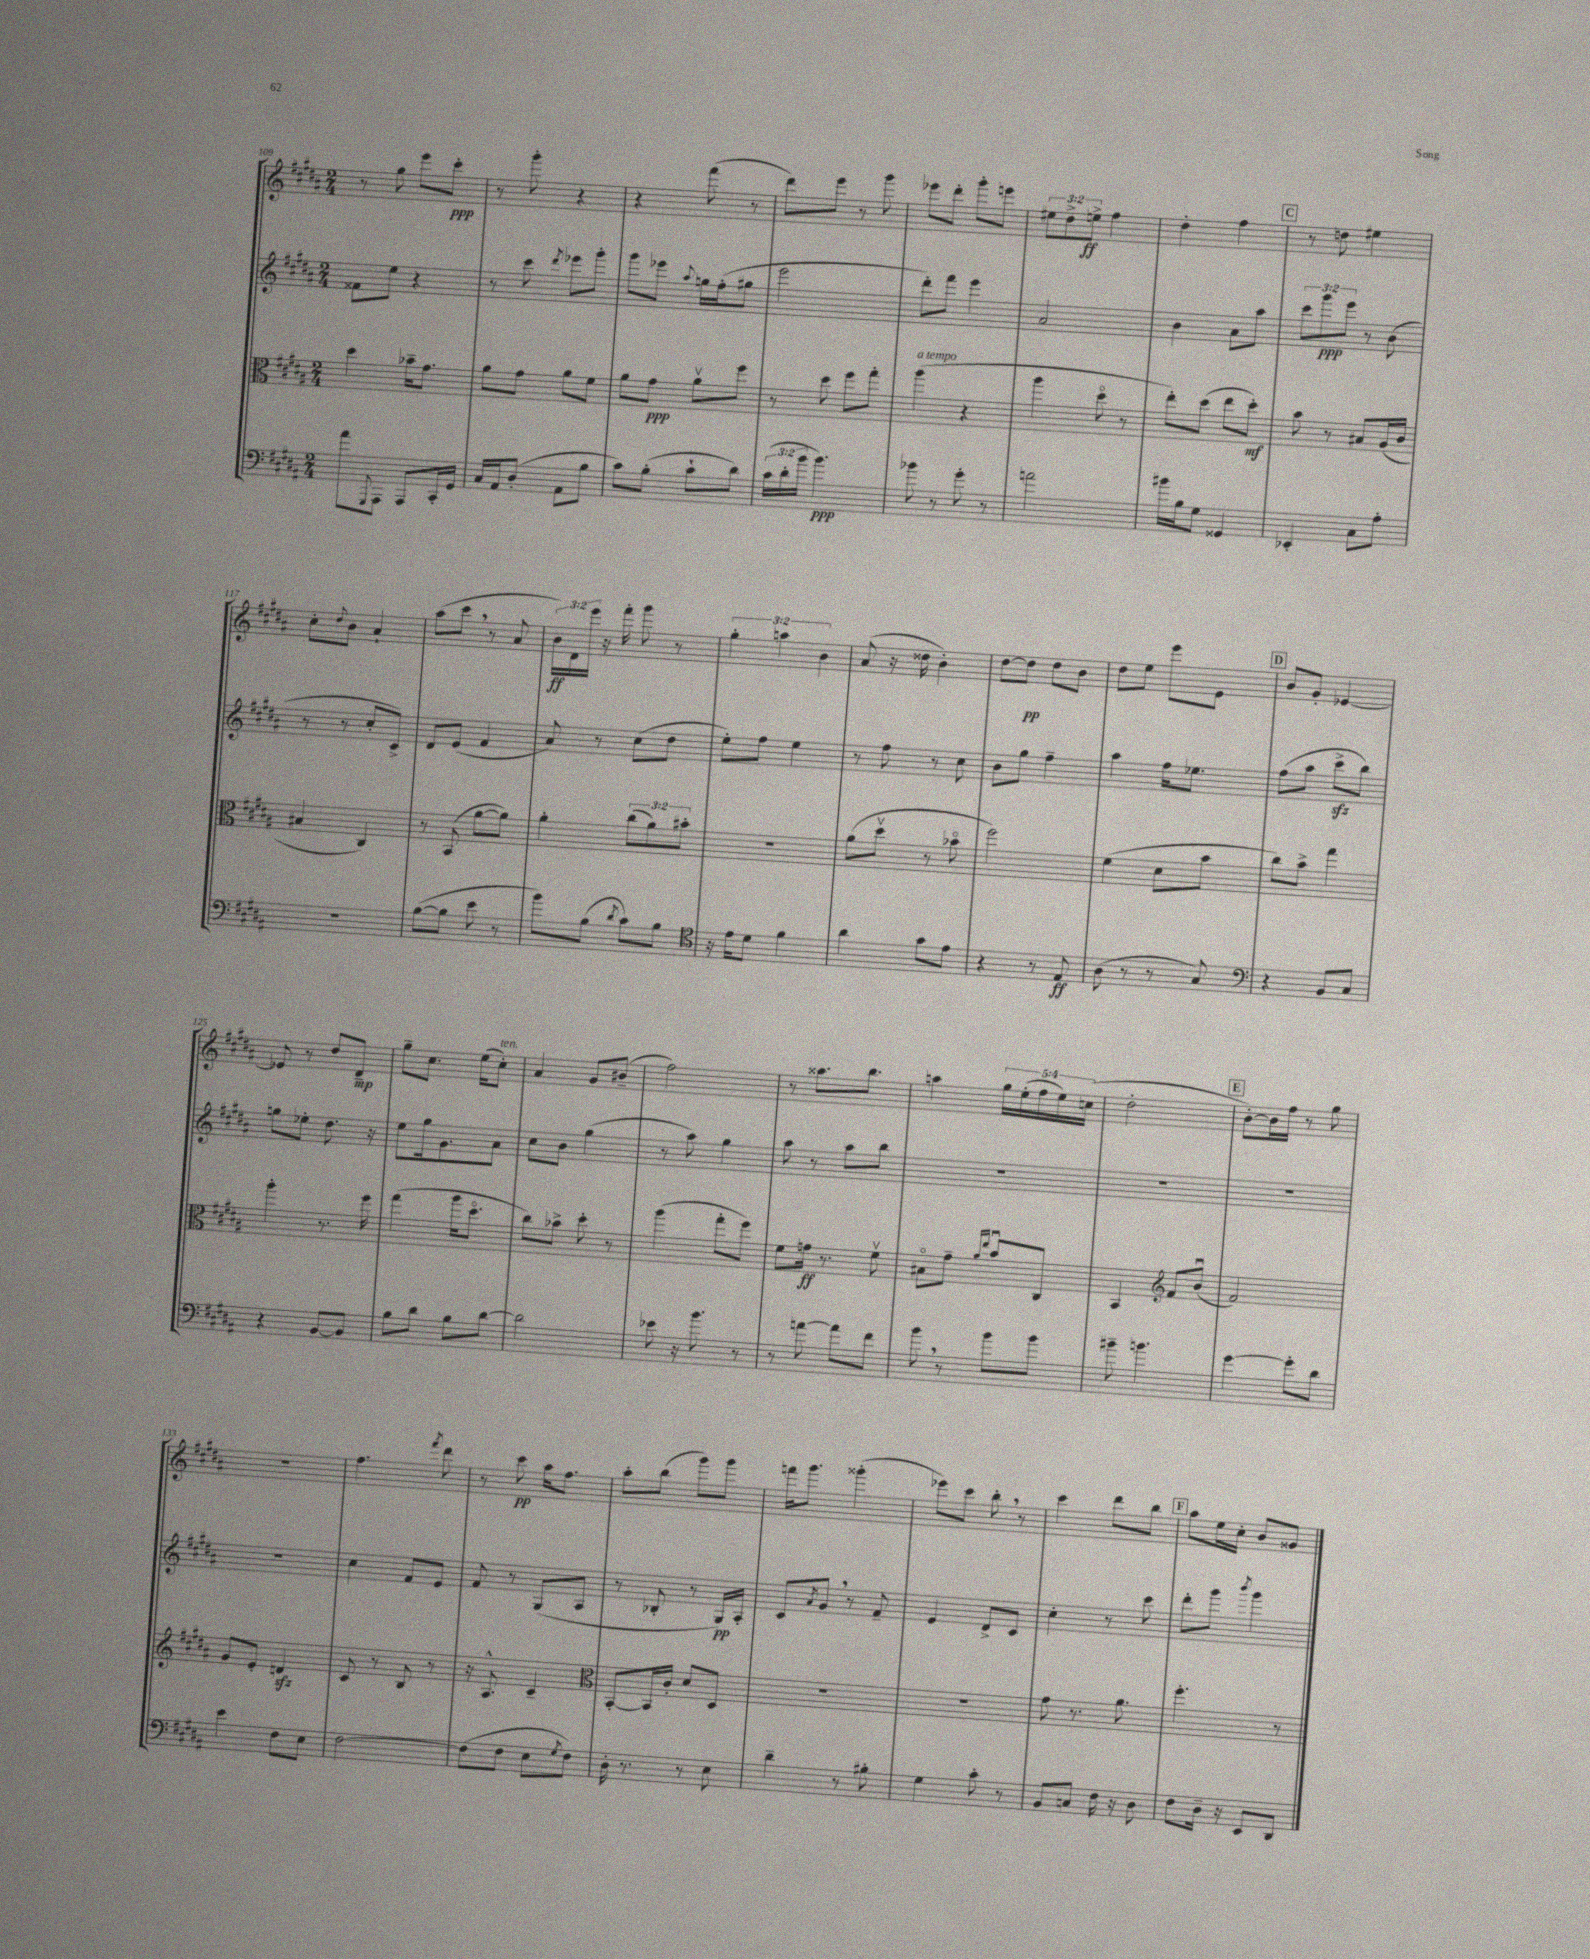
<<
\new StaffGroup <<
\new Staff = "s0" {
    \clef treble \key b \major \numericTimeSignature \time 2/4 \override Staff.TupletNumber.text = #tuplet-number::calc-fraction-text
    r8 gis''8 e'''8 cis'''8-.\ppp |
    r8 gis'''8-. r4 |
    r4 fis'''8( r8 |
    dis'''8) e'''8 r8 gis'''8 |
    ees'''8 dis'''8-. gis'''8-. e'''8 |
    \tuplet 3/2 { eis''8 dis''8-> e''8->\ff } fis''4 |
    dis''4-. fis''4 |
    \mark \markup { \box "C" } r8 d''8 eis''4 |
    cis''8-. \appoggiatura { dis''8 } b'8 ais'4-! |
    ais''8( cis'''8 \breathe r8 ais'8 |
    \tuplet 3/2 { b'16\ff) dis'16 e'''16 } r16 fis'''16-. gis'''8 r8 |
    \tuplet 3/2 { gis''4-. a''4 b'4 } |
    ais'8( r16 disis''16 b'4-.) |
    dis''8~ dis''8\pp dis''8 b'8 |
    dis''8 e''8 e'''8 e'8 |
    \mark \markup { \box "D" } b'8 gis'8-. ees'4~ |
    ees'8 r8 dis''8 dis'8--\mp |
    gis''8-- cis''8. e''16( cis''8-.^\markup { \italic "ten." }) |
    ais'4 gis'8 bis'8--( |
    fis''2) |
    r8 aisis''8. b''8. |
    a''4 \tuplet 5/4 { gis''16 e''16-.( fis''16 e''16) c''16( } |
    dis''2-. |
    \mark \markup { \box "E" } b'8~-.) b'16 fis''16 r8 gis''8 |
    r2 |
    fis''4. \acciaccatura { fis'''8 } dis'''8 |
    r8 cis'''8\pp ais''16 fis''8. |
    ais''8-. b''8( gis'''8) gis'''8 |
    f'''16 gis'''8. gisis'''4-.( |
    ees'''8) cis'''8 b''8-. \breathe r8 |
    cis'''4 dis'''8 b''8 |
    \mark \markup { \box "F" } ais''8 e''16 cis''16-. b'8 gisis'8 \bar "|." |
}
\new Staff = "s1" {
    \clef treble \key b \major \numericTimeSignature \time 2/4 \override Staff.TupletNumber.text = #tuplet-number::calc-fraction-text
    fisis'8 e''8 r4 |
    r8 cis'''8 \acciaccatura { dis'''8 } ees'''8 gis'''8-. |
    gis'''8 ees'''8 \appoggiatura { ais''8 } g''16 fis''16-.( gis''8 |
    e'''2 |
    dis'''8-.) fis'''8 e'''4 |
    ais'2 |
    b'4 ais'8 ais''8 |
    \mark \markup { \box "C" } \tuplet 3/2 { cis'''8 gis'''8\ppp e'''8 } r8 b'8( |
    r8 r8 cis''8-. cis'8->) |
    dis'8 e'8( fis'4 |
    ais'8) r8 cis''8( dis''8 |
    e''8-.) fis''8 e''4 |
    r8 fis''8 r8 cis''8 |
    b'8 gis''8 fis''4-- |
    ais''4 fis''16 ees''8. |
    \mark \markup { \box "D" } fis''8( ais''8 cis'''8->\sfz b''8) |
    g''8 ees''8-. dis''8. r16 |
    e''8 gis''16 gis'8. ais'8 |
    cis''8 b'8 gis''4( |
    r8 ais''8) gis''4 |
    ais''8 r8 ais''8 b''8 |
    R2 |
    R2 |
    \mark \markup { \box "E" } R2 |
    R2 |
    cis''4 fis'8 e'8 |
    fis'8 r8 gis8( ais8 |
    r8 bes8-. r8 gis16\pp) ais16-. |
    cis'8 \acciaccatura { ais'8 } gis'8 \breathe r8 fis'8-- |
    e'4 dis'8-> cis'8 |
    cis''4-. r8 cis'''8 |
    \mark \markup { \box "F" } dis'''8-. gis'''8 \acciaccatura { b'''8 } gis'''4 \bar "|." |
}
\new Staff = "s2" {
    \clef alto \key b \major \numericTimeSignature \time 2/4 \override Staff.TupletNumber.text = #tuplet-number::calc-fraction-text
    dis''4 bes'16-- gis'8. |
    ais'8 gis'8 ais'8 fis'8 |
    ais'8 gis'8\ppp ais'8\upbow fis''8 |
    r8 dis''8 fis''8 gis''8-. |
    ais''4^\markup { \italic "a tempo" }( r4 |
    ais''4 dis''8\flageolet r8 |
    e''8-.) dis''8( e''8 dis''8-.\mf) |
    \mark \markup { \box "C" } b'8 r8 bis8 ais16( cis'16 |
    bis4 cis4) |
    r8 b,8( ais'8~ ais'8) |
    ais'4-. \tuplet 3/2 { cis''8( ais'8) bis'8-. } |
    R2 |
    ais'8( dis''8\upbow r8 bes'8\flageolet |
    fis''2) |
    fis'4( dis'8 b'8 |
    \mark \markup { \box "D" } cis''8) b'8-> gis''4 |
    ais''4-. r8. fis''16 |
    gis''4( ais''16 dis''8.\flageolet |
    cis''8) bes'8-> dis''8-. r8 |
    ais''4( gis''8-. fis''8) |
    fis'8 g'16\ff r8. fis'8\upbow |
    bis8\flageolet gis'8-- \grace { ais'16 e''16 } b'8\downbow cis8 |
    b,4 \clef treble fis'8 b'8\downbow( |
    \mark \markup { \box "E" } fis'2) |
    gis'8 e'8-. d'4\sfz |
    cis'8 r8 b8 r8 |
    r16 ais8.-^ cis'4-- |
    \clef alto b,8~-. b,16 cis'16-. dis'8 dis8 |
    R2 |
    R2 |
    gis'8 r8. ais'8. |
    \mark \markup { \box "F" } fis''4.-. r8 \bar "|." |
}
\new Staff = "s3" {
    \clef bass \key b \major \numericTimeSignature \time 2/4 \override Staff.TupletNumber.text = #tuplet-number::calc-fraction-text
    ais'8 \appoggiatura { gis,,8 } ais,,8 ais,,8 cis,16-. gis,16 |
    cis16 ais,16 dis8-.( ais,8 b8 |
    cis'8) b8-.( cis'8-! dis'8) |
    \tuplet 3/2 { cis'16( dis'16-. b'16 } b'4.\ppp) |
    bes'8 r8 gis'8-. r8 |
    a'2 |
    bis'16 b16 gis8 gisis,4 |
    \mark \markup { \box "C" } ees,4-. cis8 ais8-. |
    R2 |
    b8~( b8 e'8 r8 |
    b'8) b8( \acciaccatura { dis'8 } cis'8) b8 |
    \clef tenor r16 e'16 dis'8 fis'4 |
    ais'4 gis'8 e'8 |
    r4 r8 e8\ff |
    ais8( r8 r8 gis8) |
    \mark \markup { \box "D" } \clef bass r4 b,8 cis8 |
    r4 b,8~ b,8 |
    b8 dis'8 b8 dis'8~ |
    dis'2 |
    ees'8 r16 b'8. r8 |
    r8 a'8~ a'8 fis'8 |
    b'8 \breathe r8 b'8 b'8 |
    bis'8-- b'4. |
    \mark \markup { \box "E" } gis'4~ gis'8-. dis'8 |
    e'4 fis8 e8 |
    fis2~ |
    fis8( fis8 e8 \acciaccatura { gis8 } fis8) |
    dis16-. r8. r8 e8 |
    dis'4-- r8 bis8-. |
    gis4 cis'8-. r8 |
    b,8 c8 fis16 r16 dis8 |
    \mark \markup { \box "F" } fis8 dis16-- r16 e,8 dis,8 \bar "|." |
}
>>
>>
\layout { \context { \Score currentBarNumber = #109 } }
